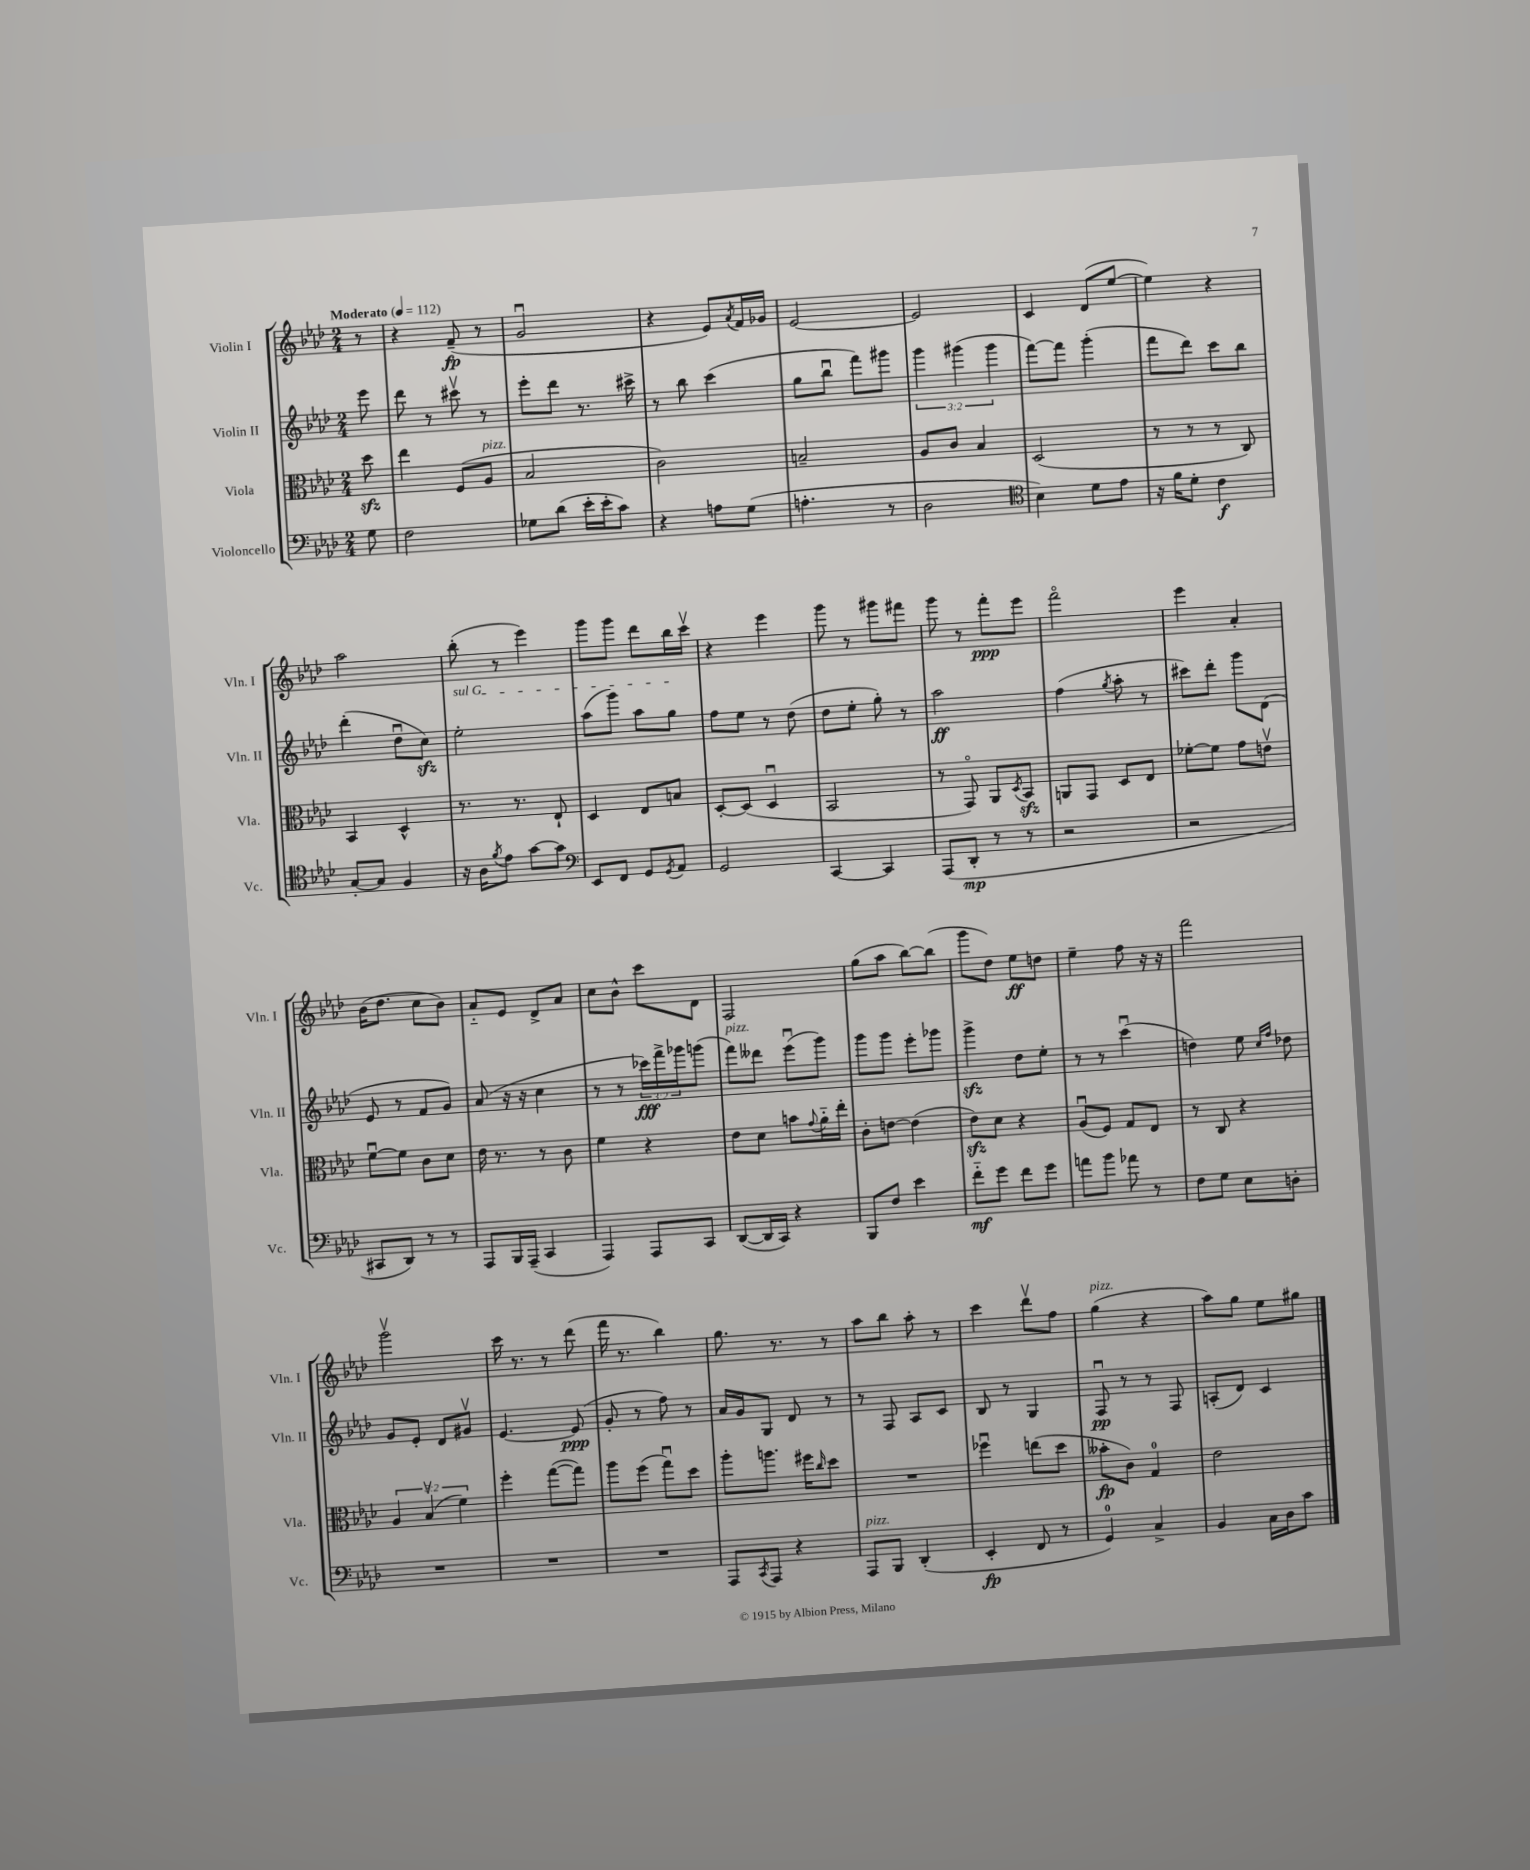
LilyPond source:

<<
\new StaffGroup <<
\new Staff = "s0" \with { instrumentName = "Violin I" shortInstrumentName = "Vln. I" } {
    \clef treble \key aes \major \numericTimeSignature \time 2/4 \partial 8 \tempo "Moderato" 4 = 112
    r8 |
    r4 f'8--\fp( r8 |
    g'2\downbow |
    r4 ees'8) \acciaccatura { aes'8 } f'16 ges'16 |
    ees'2~ |
    ees'2 |
    c'4 des'8( ees''8~ |
    ees''4) r4 |
    aes''2 |
    bes''8-.( r8 ees'''4) |
    g'''8 g'''8 des'''8 bes''16 c'''16\upbow |
    r4 ees'''4 |
    g'''8 r8 gis'''8 fis'''8 |
    g'''8 r8 f'''8-.\ppp ees'''8 |
    f'''2\flageolet |
    ees'''4 aes'4-. |
    bes'16( des''8. c''8 bes'8) |
    aes'8-_ ees'8 des'8-> aes'8 |
    c''8 bes'8-^ c'''8 des'8 |
    f2 |
    g''8( aes''8 bes''8~) bes''8( |
    g'''8 des''8) ees''8\ff d''8 |
    ees''4-- f''8 r16 r16 |
    f'''2 |
    g'''2\upbow |
    c'''16 r8. r8 des'''8( |
    f'''16 r8. bes''4) |
    g''8. r8. r8 |
    aes''8 bes''8 aes''8-. r8 |
    c'''4 des'''8\upbow f''8 |
    g''4^\markup { \italic "pizz." }( r4 |
    aes''8) g''8 ees''8 gis''8 \bar "|." |
}
\new Staff = "s1" \with { instrumentName = "Violin II" shortInstrumentName = "Vln. II" } {
    \clef treble \key aes \major \numericTimeSignature \time 2/4 \override Staff.TupletNumber.text = #tuplet-number::calc-fraction-text \partial 8
    ees'''8 |
    des'''8 r8 cis'''8\upbow r8 |
    ees'''8-. des'''8 r8. cis'''16-> |
    r8 bes''8 c'''4( |
    g''8 bes''8\downbow f'''8) gis'''8 |
    \tuplet 3/2 { g'''4 gis'''4( gis'''4 } |
    f'''8~) f'''8 g'''4-.( |
    f'''8 des'''8) c'''8 bes''8 |
    des'''4-.( des''8\downbow c''8\sfz) |
    \once \override TextSpanner.bound-details.left.text = \markup { \italic "sul G" } ees''2-.\startTextSpan |
    aes''8( g'''8) aes''8 g''8\stopTextSpan |
    f''8 ees''8 r8 des''8( |
    des''8 ees''8-. g''8-.) r8 |
    aes''2\ff |
    f''4( \acciaccatura { g''8 } aes''8-. r8 |
    cis'''8) des'''8-. g'''8 des'8( |
    ees'8 r8 f'8 g'8) |
    aes'8( r16 r16 c''4 |
    r8 r8 \tuplet 3/2 { ces'''16\fff) f'''16-> ges'''16 } g'''8( |
    f'''8^\markup { \italic "pizz." }) deses'''8 ees'''8\downbow( g'''8) |
    g'''8 g'''8 ees'''8-. ges'''8 |
    g'''4->\sfz des''8 ees''8-. |
    r8 r8 c'''4\downbow( |
    d''4) ees''8 \grace { c''16 f''16 } des''8 |
    g'8 ees'8-. des'8 gis'8\upbow |
    ees'4.~ ees'8\ppp( |
    g'8-. r8 f''8) r8 |
    aes'16 g'16 g8 des'8 r8 |
    r8 f8 aes8 c'8 |
    bes8 r8 g4 |
    f8\downbow\pp r8 r8 f8 |
    a8-.( des'8) c'4 \bar "|." |
}
\new Staff = "s2" \with { instrumentName = "Viola" shortInstrumentName = "Vla." } {
    \clef alto \key aes \major \numericTimeSignature \time 2/4 \override Staff.TupletNumber.text = #tuplet-number::calc-fraction-text \partial 8
    des''8\sfz |
    ees''4 f8( aes8^\markup { \italic "pizz." } |
    bes2 |
    c'2) |
    b2-- |
    aes8 c'8 bes4 |
    des2( |
    r8 r8 r8 c8) |
    bes,4 des4-^ |
    r8. r8. ees8-! |
    des4 ees8 b8 |
    des8~-. des8( des4\downbow |
    bes,2 |
    r8 g,8\flageolet) aes,8 \acciaccatura { des8 } bes,8\sfz |
    a,8 g,8 des8 ees8 |
    fes'8~-. fes'8 g'8 e'8\upbow |
    f'8~\downbow f'8 c'8 des'8 |
    ees'16 r8. r8 c'8 |
    f'4 r4 |
    ees'8 des'8 b'8 \appoggiatura { g'8 } aes'16-_ ees''16-. |
    c'8-. e'8~ e'4( |
    ees'8\sfz) des'8 r4 |
    aes8\downbow( f8) g8 ees8 |
    r8 c8 r4 |
    \tuplet 3/2 { aes4 bes4\upbow( f'4) } |
    f''4-. g''8~( g''8) |
    aes''8 f''8( g''8\downbow) des''8 |
    aes''8-. a''8. fis''16 \grace { c''16 } des''8 |
    R2 |
    fes''4\downbow e''8( des''8 |
    beses'8-.\fp c'8) g4-0 |
    ees'2 \bar "|." |
}
\new Staff = "s3" \with { instrumentName = "Violoncello" shortInstrumentName = "Vc." } {
    \clef bass \key aes \major \numericTimeSignature \time 2/4 \partial 8
    g8 |
    f2 |
    ges8 des'8( ees'16-. ees'16-. c'8) |
    r4 a8 g8( |
    a4.-. r8 |
    des2 |
    \clef tenor bes4) des'8 ees'8 |
    r16 f'16 des'8-. c'4\f |
    g8~-. g8 f4 |
    r16 aes16 \acciaccatura { f'8 } ees'8 g'8~ g'8 |
    \clef bass ees,8 f,8 g,8 \acciaccatura { g,8 } aes,8 |
    g,2 |
    c,4~ c,4 |
    aes,,8( des,8-.\mp r8 r8 |
    r2 |
    r2 |
    cis,8 des,8) r8 r8 |
    aes,,8 bes,,16 aes,,16--( c,4 |
    aes,,4) aes,,8 c,8 |
    des,8~( des,16 c,16) r4 |
    bes,,8 f8 ees'4 |
    f'8-_\mf g'8 f'8 g'8 |
    a'8 bes'8 aes'8 r8 |
    f8 g8 ees8 d8-. |
    R2 |
    R2 |
    R2 |
    aes,,8 \acciaccatura { c,8 } aes,,8 r4 |
    aes,,8^\markup { \italic "pizz." } bes,,8 des,4-.( |
    ees,4-.\fp f,8 r8 |
    g,4-0) c4-> |
    bes,4 c16 des16 c'8 \bar "|." |
}
>>
>>
\layout { \context { \Score \remove "Bar_number_engraver" } }
